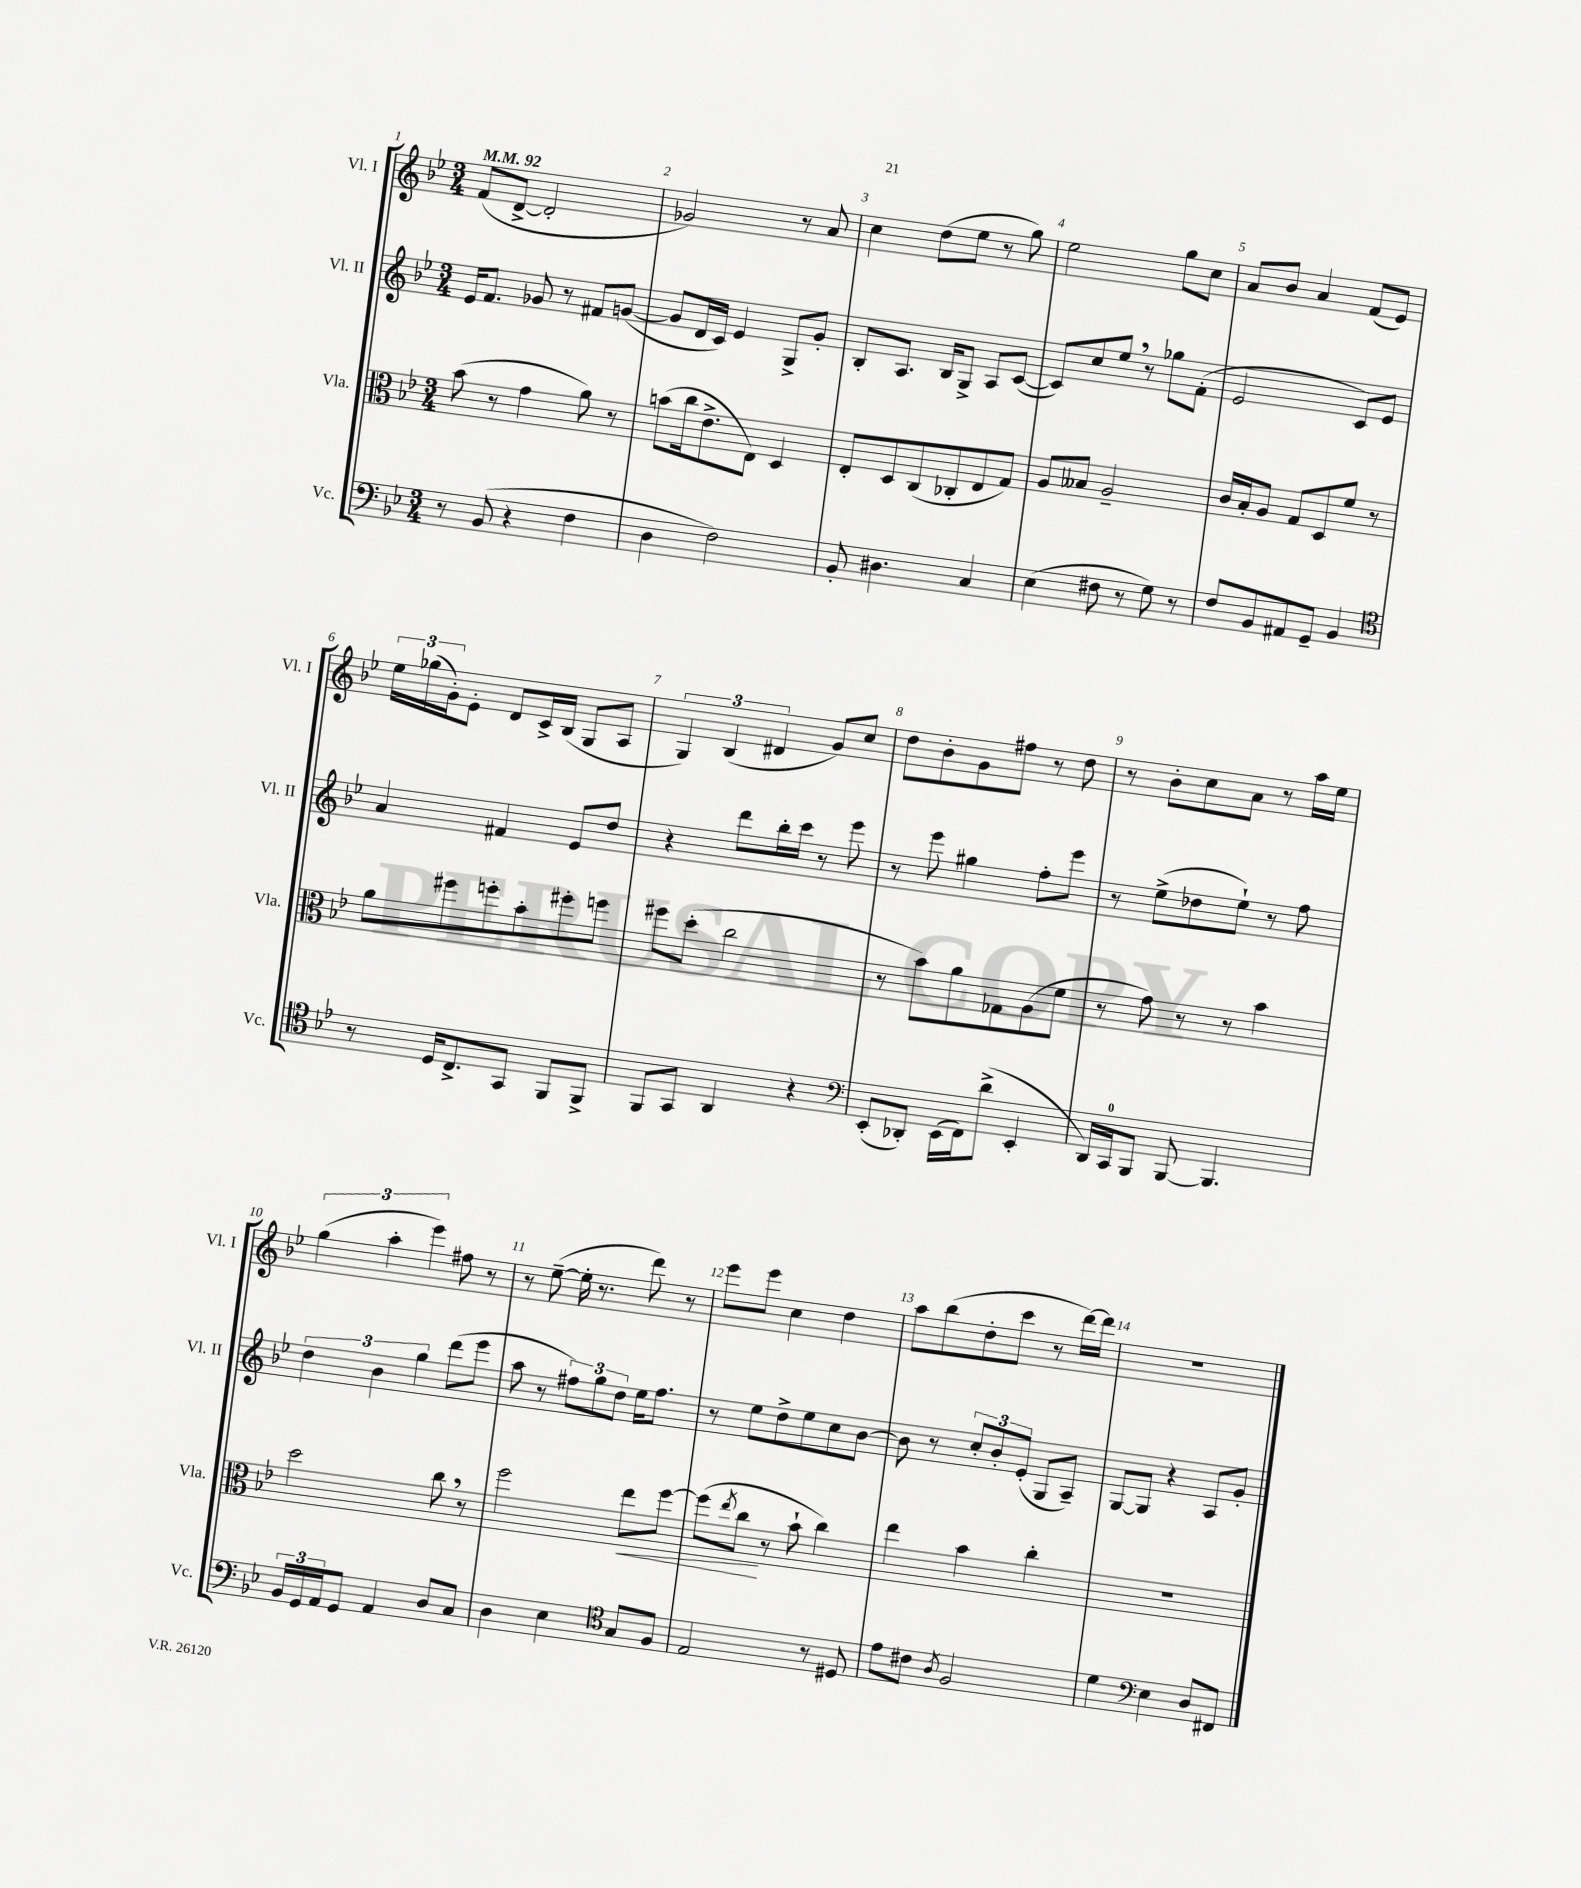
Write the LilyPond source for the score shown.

<<
\new StaffGroup <<
\new Staff = "s0" \with { instrumentName = "Vl. I" shortInstrumentName = "Vl. I" } {
    \clef treble \key bes \major \numericTimeSignature \time 3/4 \tempo 4 = 92
    f'8( d'8~-> d'2-. |
    ges'2) r8 a'8 |
    c''4 d''8( ees''8 r8 g''8) |
    ees''2 g''8 c''8 |
    a'8 bes'8 a'4 f'8( ees'8) |
    \tuplet 3/2 { ees''16 ges''16( g'16-.) } ees'8-. d'8 c'16-> bes16( g8 a8 |
    \tuplet 3/2 { g4) bes4( dis'4 } g'8) c''8 |
    d''8 bes'8-. g'8 fis''8 r8 d''8 |
    r8 bes'8-. c''8 a'8 r8 a''16 ees''16 |
    \tuplet 3/2 { g''4( a''4-. ees'''4) } fis''8 r8 |
    r8 ees''8~--( ees''16-. r8. d'''8) r8 |
    ees'''8 ees'''8 c''4 d''4 |
    a''8 bes''8( d''8-. c'''8 r8 d'''16~) d'''16 |
    R2. \bar "|." |
}
\new Staff = "s1" \with { instrumentName = "Vl. II" shortInstrumentName = "Vl. II" } {
    \clef treble \key bes \major \numericTimeSignature \time 3/4
    ees'16 f'8. ges'8 r8 fis'8 g'8~( |
    g'8 d'16 c'16) ees'4 g8-> g'8-. |
    bes8-. a8. bes16 g8-> a8 c'8~( |
    c'8) c''8 ees''8 \breathe r8 ges''8 f'8-.( |
    ees'2 c'8) ees'8 |
    a'4 fis'4 ees'8 d''8 |
    r4 d'''8 bes''16-. c'''16 r8 ees'''8 |
    r8 ees'''8 gis''4 f''8-. ees'''8 |
    r8 ees''8->( des''8 ees''8-!) r8 f''8 |
    \tuplet 3/2 { d''4 bes'4 g''4 } d'''8( ees'''8 |
    a''8 r8 \tuplet 3/2 { fis''8) g''8 d''8 } ees''16 fis''8. |
    r8 ees''8 d''8-> ees''8 c''8 bes'8~ |
    bes'8 r8 \tuplet 3/2 { c''8-. bes'8-. ees'8-.( } g8 a8--) |
    g8~ g8 r4 a8 g'8-. \bar "|." |
}
\new Staff = "s2" \with { instrumentName = "Vla." shortInstrumentName = "Vla." } {
    \clef alto \key bes \major \numericTimeSignature \time 3/4
    bes'8( r8 g'4 a'8) r8 |
    b'8( c''16 ees'8.-> ees8) d4 |
    ees8-. d8 c8( ces8-. ees8 g8) |
    a8 beses8 a2-- |
    c'16 bes16-. a8 g8 d8 f'8 r8 |
    a'8 fis''8 f''8-. bes'8-. fis''8-. f''8 |
    fis''8 d''8-.( c''2 |
    r8 bes'8) a'8 ges8 a8( f'8 |
    r8 g'8) r8 r8 bes'4 |
    d''2 c''8 \breathe r8 |
    f''2 ees''8\< f''8~ |
    f''8( \acciaccatura { ees''8 } c''8\! r8 bes'8-! c''4) |
    ees''4 bes'4 c''4-. |
    R2. \bar "|." |
}
\new Staff = "s3" \with { instrumentName = "Vc." shortInstrumentName = "Vc." } {
    \clef bass \key bes \major \numericTimeSignature \time 3/4
    r8 bes,8( r4 f4 |
    d4 f2) |
    bes,8-. dis4. c4 |
    ees4( fis8 r8 g8) r8 |
    f8 bes,8 ais,8 g,8-- bes,4 |
    \clef tenor r8 d16 c8.-> g,8 f,8 f,8-> |
    f,8 g,8 a,4 r4 |
    \clef bass ees,8-.( des,8-.) ees,16( f,16) d'8->( ees,4-. |
    d,16) c,16-0 bes,,8 bes,,8~ bes,,4. |
    \tuplet 3/2 { bes,16 g,16 a,16 } g,8 a,4 d8 c8 |
    d4 ees4 \clef tenor g8 f8 |
    ees2 r8 dis8 |
    ees'8 cis'8 \acciaccatura { a8 } f2 |
    d'4 \clef bass ees4 d8 fis,8 \bar "|." |
}
>>
>>
\layout { \context { \Score \override BarNumber.break-visibility = ##(#f #t #t) barNumberVisibility = #all-bar-numbers-visible } }
